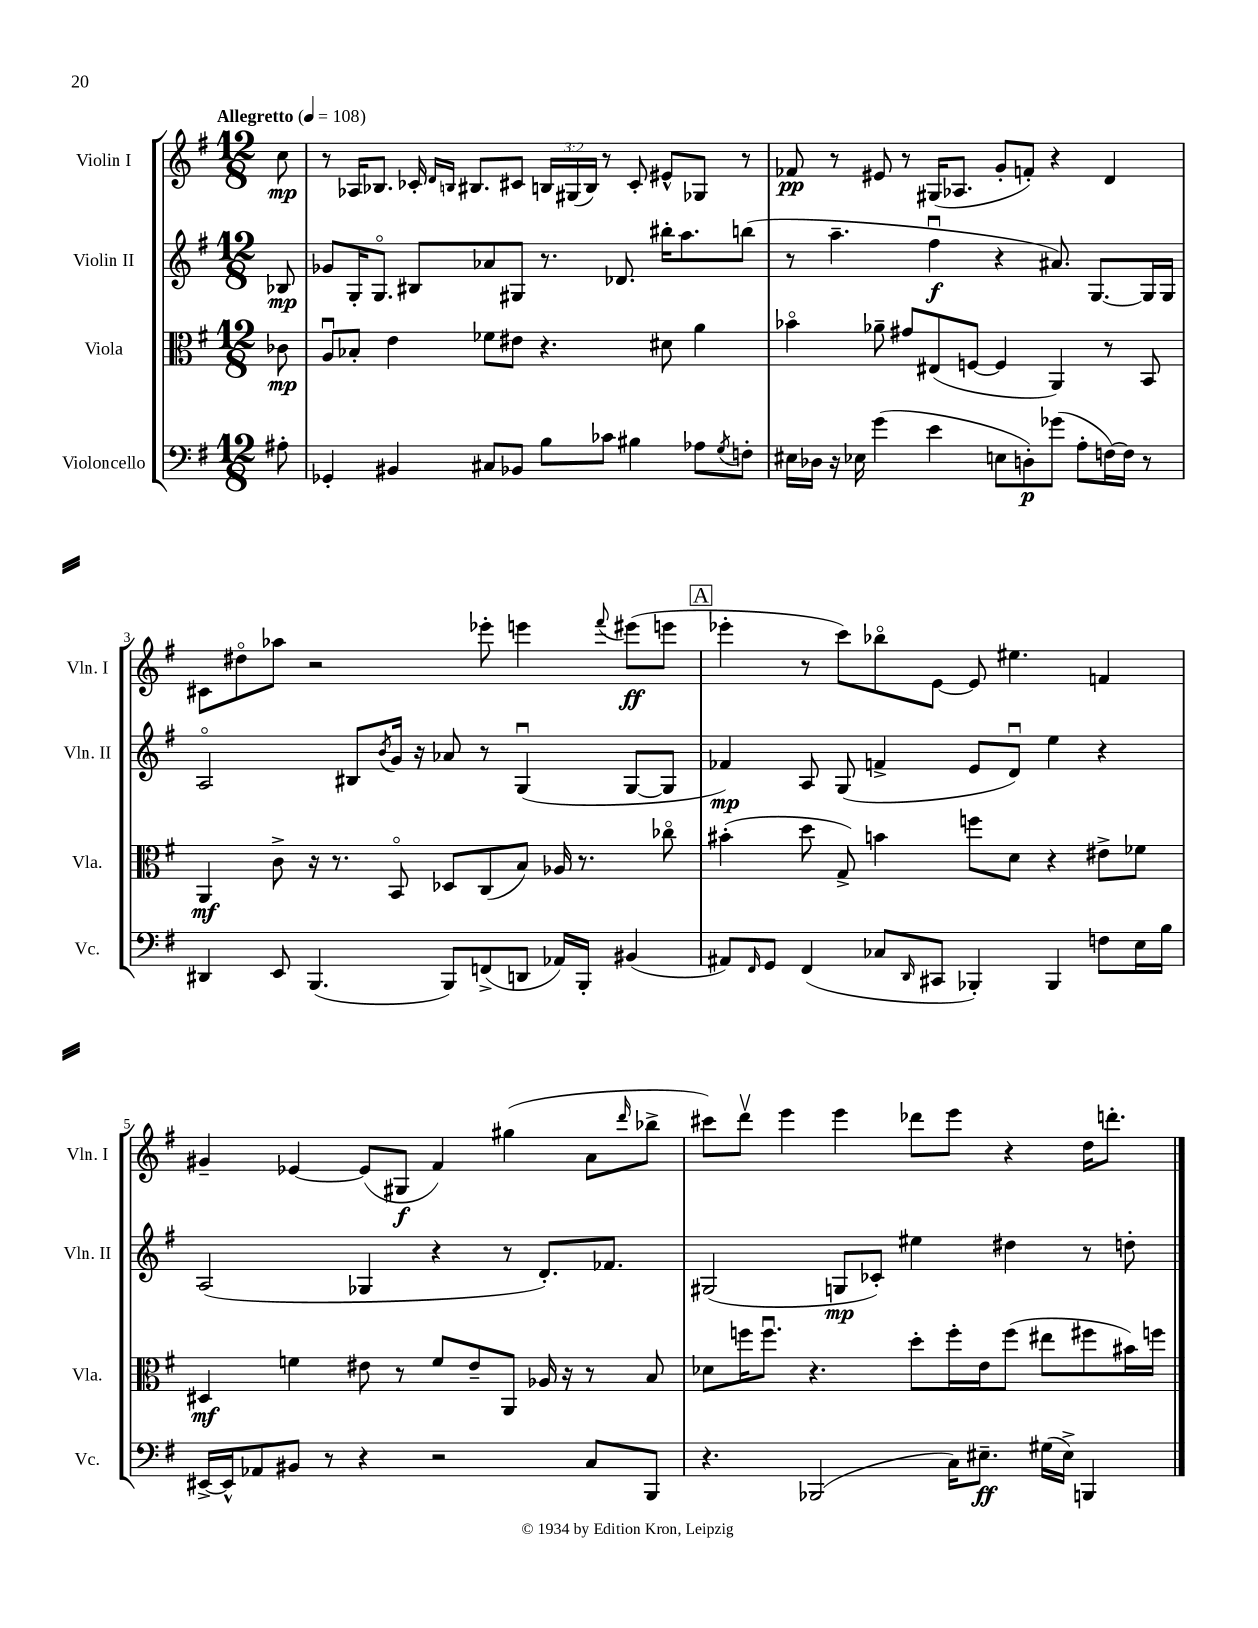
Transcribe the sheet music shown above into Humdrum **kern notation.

**kern	**kern	**kern	**kern
*staff4	*staff3	*staff2	*staff1
*clefF4	*clefC3	*clefG2	*clefG2
*k[f#]	*k[f#]	*k[f#]	*k[f#]
*M12/8	*M12/8	*M12/8	*M12/8
*MM108	*MM108	*MM108	*MM108
8A#'	8c-	8B-	8cc
=	=	=	=
4GG-'	8Au	8g-	8r
.	8B-'	16G'	16A-
.	.	8.Go	8.B-
4BB#	4e	.	.
.	.	8B#	16c-'
.	.	.	16qqd
.	.	.	16qqB
.	.	.	8.B#
8C#	8f-	8a-	.
8BB-	8e#	8G#	8c#
8B	4.r	8.r	24B
.	.	.	(24G#
.	.	.	24B)
8c-	.	.	8r
.	.	8.d-	.
4B#	.	.	8c#'
.	8d#	16bb#'	8e#^^
.	.	8.aa	.
8A-	4a	.	8G-
8qG	.	.	.
8F'	.	(8bb	8r
=	=	=	=
16E#	4b-o	8r	8f-
16D-	.	.	.
16r	.	4.aa~	8r
16E-	.	.	.
(4g	8a-~	.	8e#
.	8g#	.	8r
4e	(8E#	4ff#u	(16G#
.	.	.	8.A-
.	[8F	.	.
8E	4F]	4r	8g'
8D')	.	.	8f')
(8g-	4AA)	8.a#)	4r
8A'	.	.	.
.	.	[8.G	.
[16F)	8r	.	4d
16F]	.	.	.
8r	8BB	16G]	.
.	.	16G	.
=	=	=	=
4DD#	4AA	2Ao	8c#
.	.	.	8dd#o
8EE	8c^	.	8aa-
(4.BBB	16r	.	2r
.	8.r	.	.
.	.	8B#	.
.	.	8qb	.
.	8BBo	16g	.
.	.	16r	.
8BBB)	8D-	8a-	.
(8FF^	(8C	8r	8eee-'
8DD	8B)	(4Gu	4eee
16AA-)	16A-	.	.
16BBB'	8.r	.	.
.	.	.	8qqfff#
(4BB#	.	[8G	(8eee#
.	8cc-o	8G]	8eee
=	=	=	=
8AA#)	(4b#'	4f-)	4eee-'
16qqFF#	.	.	.
8GG	.	.	.
(4FF#	8dd	8A	8r
.	8G^)	(8G	8ccc)
8C-	4b	4f^	8bb-o
16qqDD	.	.	.
8CC#	.	.	[8e
4BBB-')	8ff	8e	8e]
.	8d	8du)	4.ee#
4BBB-	4r	4ee	.
8F	8e#^	4r	4f
16E	8f-	.	.
16B	.	.	.
=	=	=	=
[16EE#^	4D#	(2A	4g#~
16EE#^^]	.	.	.
8AA-	.	.	.
8BB#	4f	.	[4e-
8r	.	.	.
4r	8e#	4G-	(8e-]
.	8r	.	8G#
2r	8f	4r	4f#)
.	8e#~	.	.
.	8AA	8r	(4gg#
.	16A-	8.d')	.
.	16r	.	.
8C	8r	.	8a
.	.	8.f-	.
.	.	.	16qqddd
8BBB	8B	.	8bb-^
=	=	=	=
4.r	8d-	(2G#	8ccc#)
.	16ff	.	8dddv
.	8.ffu	.	.
.	.	.	4eee
(2BBB-	4.r	.	.
.	.	8G	4eee
.	.	8c-')	.
.	8dd'	4ee#	8ddd-
16C)	16ff'	.	8eee
8.E#~	16e	.	.
.	(8ff	4dd#	4r
(16G#	8ee#	.	.
16E#^)	.	.	.
4BBB	8ff#	8r	16dd
.	.	.	8.ddd'
.	16b#)	8dd'	.
.	16ff	.	.
==	==	==	==
*-	*-	*-	*-
